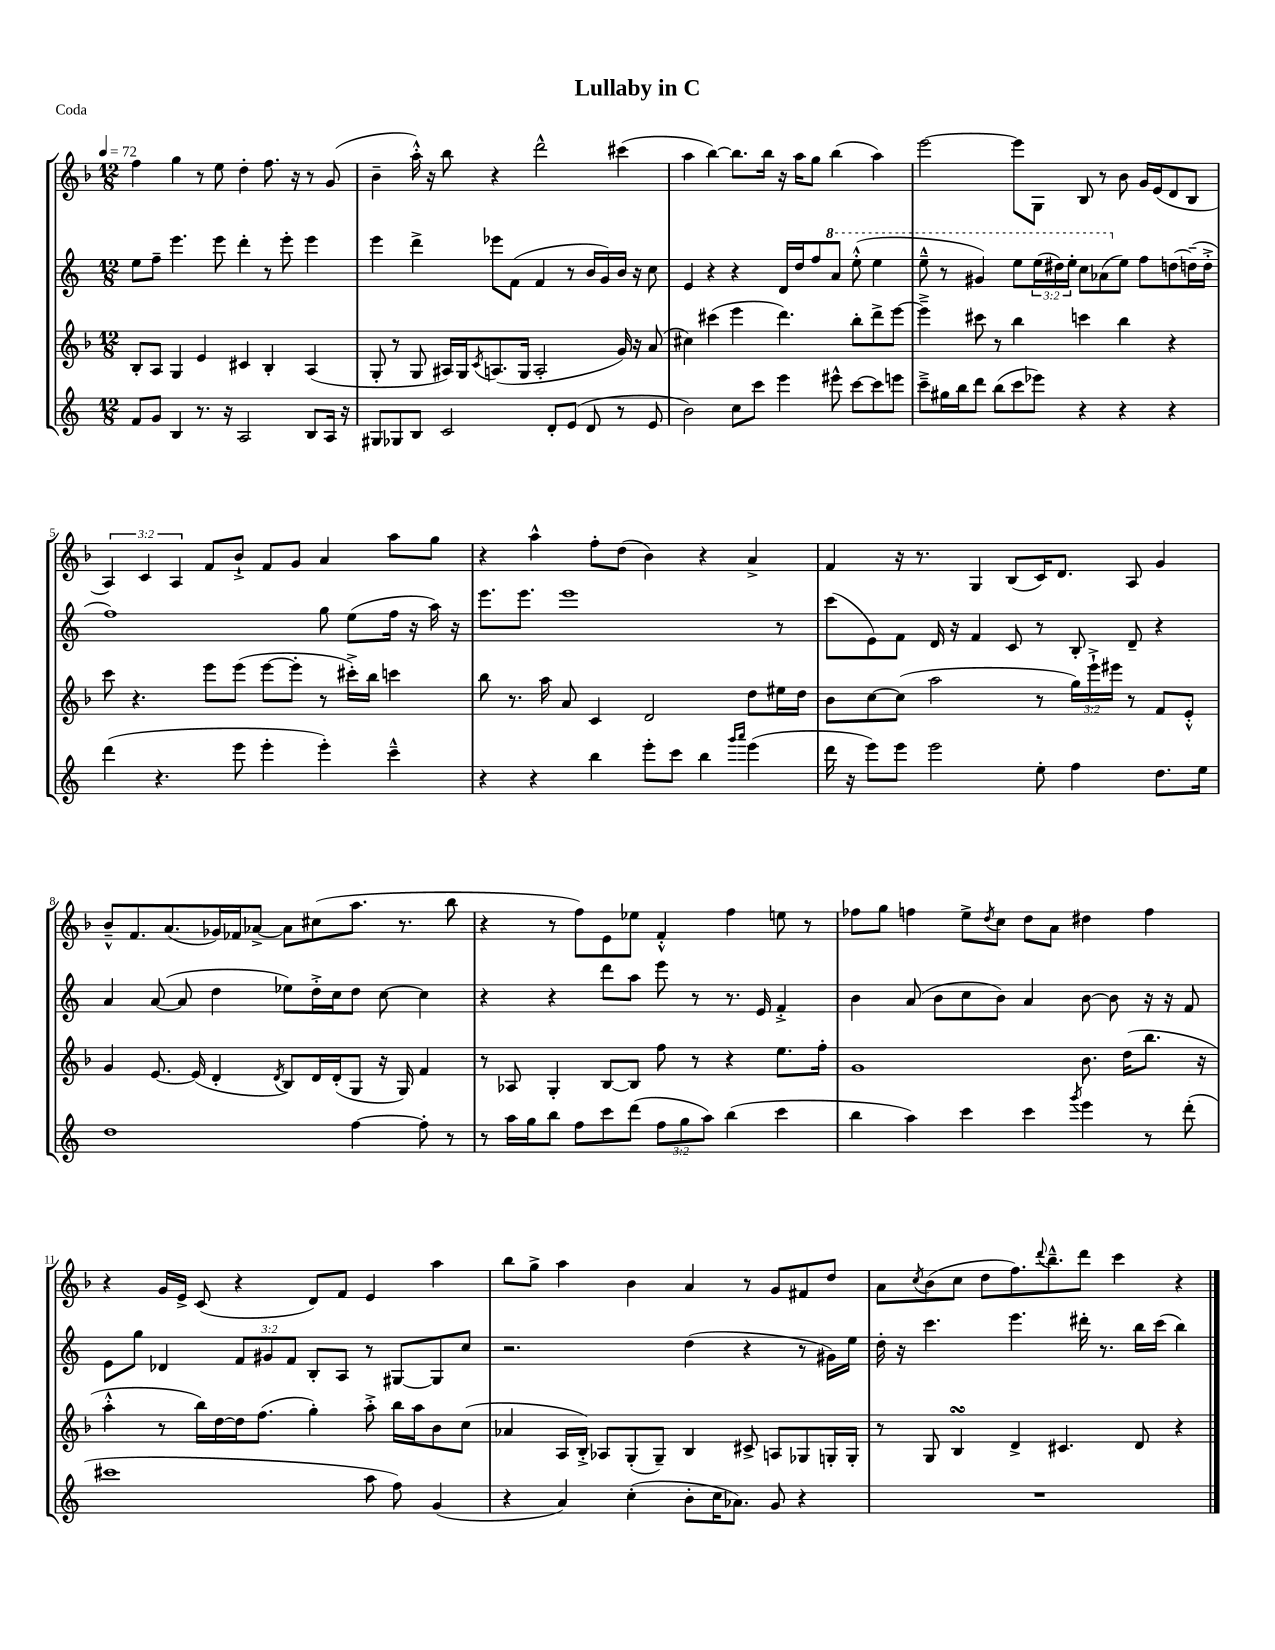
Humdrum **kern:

**kern	**kern	**kern	**kern
*staff4	*staff3	*staff2	*staff1
*clefG2	*clefG2	*clefG2	*clefG2
*k[]	*k[b-]	*k[]	*k[b-]
*M12/8	*M12/8	*M12/8	*M12/8
*MM72	*MM72	*MM72	*MM72
8f	8B-'	8ee	4ff
8g	8A	8ff~	.
4B	4G	4.eee	4gg
8.r	4e	.	8r
.	.	8eee	8ee
16r	.	.	.
2A	4c#	4ddd'	4dd'
.	4B-'	8r	8.ff
.	.	8eee'	.
.	.	.	16r
8B	(4A	4eee	8r
16A	.	.	(8g
16r	.	.	.
=	=	=	=
8G#	8G'	4eee	4b-~
8G-	8r	.	.
8B	8G	4ddd^	16aa'^^)
.	.	.	16r
2c	16A#)	.	8bb-
.	16G	.	.
.	8qc	.	.
.	(8.A	8eee-	4r
.	.	(8f	.
.	16G	.	.
.	2A'	4f	2ddd^^
8d'	.	.	.
(8e	.	8r	.
8d	.	16b	.
.	.	16g)	.
8r	16g)	16b	(4ccc#
.	16r	16r	.
8e	(8a	8cc	.
=	=	=	=
2b)	4cc#)	4e	4aa
.	(4ccc#	4r	[4bb-)
8cc	4eee	4r	8.bb-]
8ccc	.	.	.
.	.	.	16bb-
4eee	4.ddd)	16d	16r
.	.	16dd	16aa
.	.	8ff	8gg
8eee#^^	.	8aa	(4bb-
[8ccc	8bb-'	(8eee'^^	.
8ccc]	8ddd^	4eee	4aa)
8eee	[8eee	.	.
=	=	=	=
8ccc~^	4eee~^]	8eee~^^	[2eee
16gg#	.	8r	.
16bb	.	.	.
8ddd	8ccc#	4gg#)	.
(8bb	8r	.	.
8ccc	4bb-	8eee	8eee]
8eee-)	.	(24eee	8G
.	.	24ddd#)	.
.	.	24eee'	.
4r	4ccc	8ccc	8B-
.	.	(8aa-	8r
4r	4bb-	8ee)	8b-
.	.	8ff	16g
.	.	.	(16e
4r	4r	[8dd	8d
.	.	(16dd~]	8B-
.	.	16dd'^	.
=	=	=	=
(4ddd	8ccc	1ff)	6A)
.	4.r	.	.
.	.	.	6c
4.r	.	.	.
.	.	.	6A
.	8eee	.	8f
8eee	(8eee	.	8b-`^
4eee'	[8eee	.	8f
.	8eee']	.	8g
4eee')	8r	8gg	4a
.	16ccc#'^)	(8ee	.
.	16bb-	.	.
4ccc~^^	4ccc	16ff	8aa
.	.	16r	.
.	.	16aa)	8gg
.	.	16r	.
=	=	=	=
4r	8bb-	8.eee	4r
.	8.r	.	.
.	.	8.eee	.
4r	.	.	4aa^^
.	16aa	.	.
.	8a	1eee	.
4bb	4c	.	8ff'
.	.	.	(8dd
8eee'	2d	.	4b-)
8ccc	.	.	.
4bb	.	.	4r
16qqggg	.	.	.
16qqaaa	.	.	.
(4eee	8dd	.	4a^
.	16ee#	8r	.
.	16dd	.	.
=	=	=	=
16ddd	8b-	(8ccc	4f
16r	.	.	.
8eee)	[8cc	8e)	.
8eee	(8cc]	8f	16r
.	.	.	8.r
2eee	2aa	16d	.
.	.	16r	.
.	.	4f	4G
.	.	8c	(8B-
8ee'	8r	8r	16c)
.	.	.	8.d
4ff	24gg)	8B'	.
.	24eee`^	.	.
.	24eee#	.	.
.	8r	8d~	8A
8.dd	8f	4r	4g
.	8e'^^	.	.
16ee	.	.	.
=	=	=	=
1dd	4g	4a	8b-~^^
.	.	.	8.f
.	[8.e	([8a	.
.	.	.	(8.a
.	.	8a]	.
.	(16e]	.	.
.	4d'	4dd	16g-)
.	.	.	16f-
.	.	.	[8a-^
.	8qd	.	.
.	8B-)	8ee-)	8a-]
.	16d	16dd'^	(8cc#
.	(16d'	16cc	.
[4ff	8G	8dd	8.aa
.	16r	[8cc	.
.	16G)	.	8.r
8ff']	4f	4cc]	.
8r	.	.	8bb-
=	=	=	=
8r	8r	4r	4r
16aa	8A-	.	.
16gg	.	.	.
8bb	4G'	4r	8r
8ff	.	.	8ff)
8ccc	[8B-	8ddd	8e
(8ddd	8B-]	8aa	8ee-
12ff	8ff	8eee	4f'^^
12gg	.	.	.
.	8r	8r	.
12aa)	.	.	.
(4bb	4r	8.r	4ff
.	.	16e	.
4ccc	8.ee	4f'^	8ee
.	.	.	8r
.	16ff'	.	.
=	=	=	=
4bb	1g	4b	8ff-
.	.	.	8gg
4aa)	.	(8a	4ff
.	.	8b	.
4ccc	.	8cc	8ee^
.	.	.	8qdd
.	.	8b)	8cc
4ccc	.	4a	8dd
.	.	.	8a
8qggg	.	.	.
4eee	8.b-	[8b	4dd#
.	.	8b]	.
.	(16dd	.	.
8r	8.bb-	16r	4ff
.	.	16r	.
(8ddd'	.	8f	.
.	16r	.	.
=	=	=	=
1ccc#	4aa'^^	8e	4r
.	.	8gg	.
.	8r	4d-	16g
.	.	.	16e^
.	16bb-)	.	(8c
.	[16dd	.	.
.	16dd]	12f	4r
.	(8.ff	.	.
.	.	12g#	.
.	.	12f	.
.	4gg')	8B'	8d)
.	.	8A	8f
8aa	8aa'^	8r	4e
8ff)	16bb-	[8G#	.
.	16aa	.	.
(4g	8b-	8G#]	4aa
.	(8cc	8cc	.
=	=	=	=
4r	4a-	2.r	8bb-
.	.	.	8gg^
4a)	16A	.	4aa
.	16B-'^)	.	.
.	8A-	.	.
(4cc'	(8G'	.	4b-
.	8G~)	.	.
8b'	4B-	(4dd	4a
16cc	.	.	.
8.a-)	.	.	.
.	8c#^	4r	8r
8g	8A	.	8g
4r	8G-	8r	8f#
.	16G'	16g#)	8dd
.	16G'	16ee	.
=	=	=	=
1.r	8r	16dd'	8a
.	.	16r	.
.	.	.	8qcc
.	8G	4.ccc	(8b-
.	4B-	.	8cc
.	.	.	8dd
.	4d^	4.eee	8.ff)
.	.	.	8qqddd
.	.	.	8.bb-~^^
.	4.c#	.	.
.	.	16ddd#'	8ddd
.	.	8.r	.
.	.	.	4ccc
.	8d	16bb	.
.	.	(16ccc	.
.	4r	4bb)	4r
==	==	==	==
*-	*-	*-	*-
